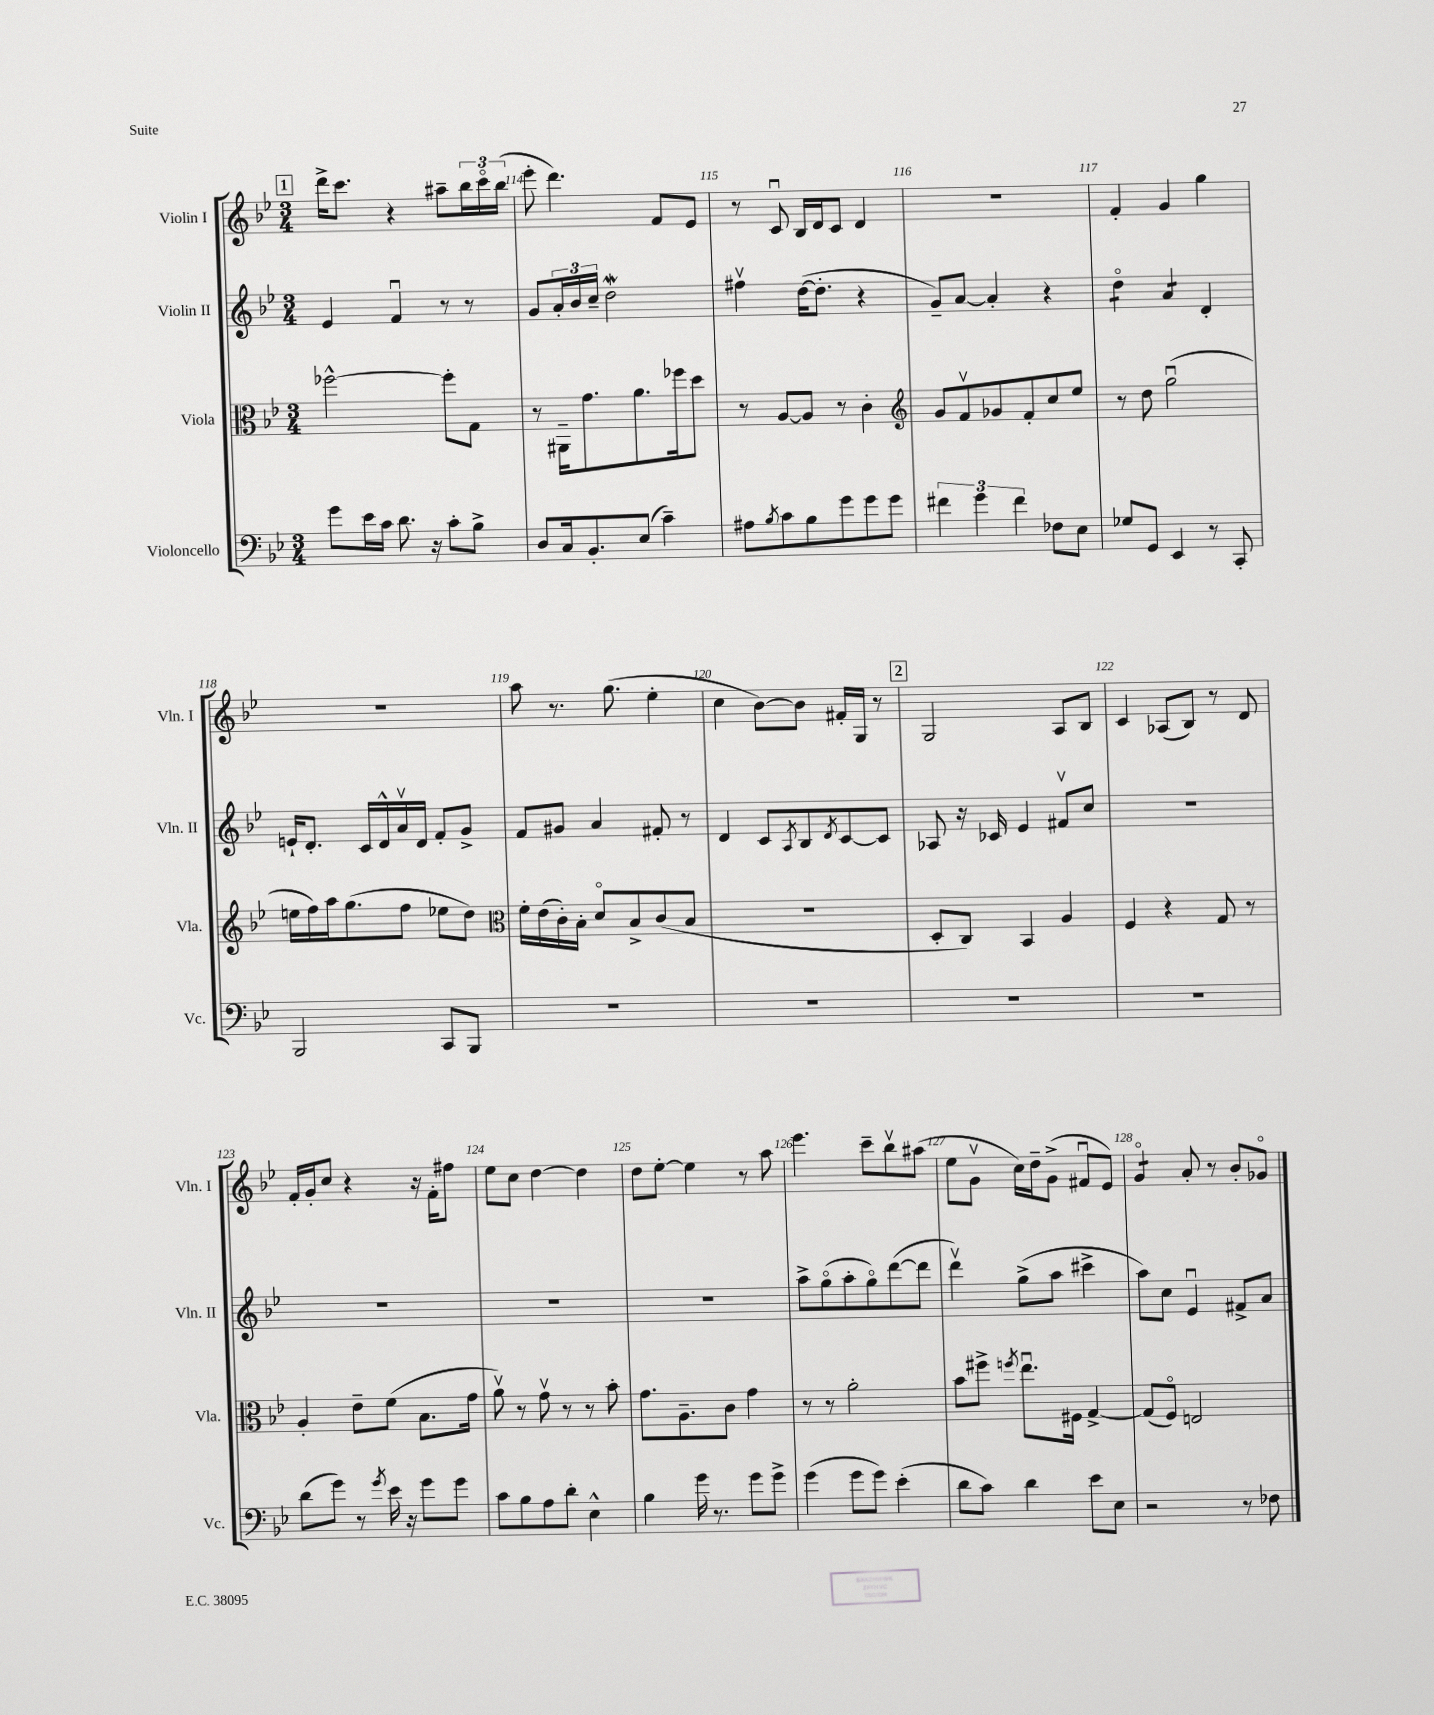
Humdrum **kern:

**kern	**kern	**kern	**kern
*staff4	*staff3	*staff2	*staff1
*clefF4	*clefC3	*clefG2	*clefG2
*k[b-e-]	*k[b-e-]	*k[b-e-]	*k[b-e-]
*M3/4	*M3/4	*M3/4	*M3/4
8g\L	[2ff-^^\	4e-/	16ddd^\LK
.	.	.	8.ccc\J
16e-\L	.	.	.
16c\JJ	.	.	.
8.d\	.	4fu/	4r
16r	.	.	.
8c'\L	8ff-'\]L	8r	8aa#~\L
8B-^\J	8G\J	8r	24bb-\L
.	.	.	24ccco\
.	.	.	(24bb-\JJ
=	=	=	=
8D/L	8r	8g/L	8eee-'\
16C/k	16AA#~\LK	24a'/L	4.ddd\)
.	.	24b-/	.
8.BB-'/	8.g\	.	.
.	.	24cc~/JJ	.
.	.	2dd\	.
(8E-/J	8.a\	.	.
4c~\)	.	.	8f/L
.	16ff-\k	.	.
.	8dd\J	.	8e-/J
=	=	=	=
8A#\L	8r	4ff#v\	8r
8qB-/	.	.	.
8c\	[8A/L	.	8cu/
8B-\	8A/]J	([16dd\LK	16B-/LL
.	.	8.dd'\]J	16d/J
8g\	8r	.	8c/J
8g\	4c'\	4r	4d/
8g\J	.	.	.
=	=	=	=
*	*clefG2	*	*
6f#\	8g/L	8g~/L)	2.r
.	8fv/	[8a/J	.
6g\	.	.	.
.	8g-/	4a'/]	.
6f#\	.	.	.
.	8f'/	.	.
8F-\L	8cc/	4r	.
8E-\J	8ee-/J	.	.
=	=	=	=
8G-/L	8r	4ddo\	4f'/
8GG/J	8dd\	.	.
4EE-/	(2ggu\	4a/	4g/
8r	.	4d'/	4gg\
8CC'/	.	.	.
=	=	=	=
2BBB-/	16ee\LL	16e`/LK	2.r
.	16ff\)	8.d'/J	.
.	16aa\J	.	.
.	(8.gg\	.	.
.	.	16c/LL	.
.	.	16d^^/	.
.	8ff\J	16av/	.
.	.	16d/JJ	.
8CC/L	8ee-\L	8f'/L	.
8BBB-/J	8dd\J)	8g^/J	.
=	=	=	=
*	*clefC3	*	*
2.r	16f'\LL	8f/L	8aa\
.	(16e-\	.	.
.	16c'\)	8g#/J	8.r
.	16B-'\JJ	.	.
.	8do/L	4a/	.
.	.	.	(8.gg\
.	8B-^/	.	.
.	(8c/	8f#'/	4ee-'\
.	8B-/J	8r	.
=	=	=	=
2.r	2.r	4d/	4cc\
.	.	8c/L	[8b-\L)
.	.	8qA/	.
.	.	8B-/	8b-\]J
.	.	8qd/	.
.	.	[8c/	16f#'/LL
.	.	.	16G/JJ
.	.	8c/]J	8r
=	=	=	=
2.r	8D'/L	8A-/	2G/
.	8C/J)	16r	.
.	.	16c-/	.
.	4BB-/	4e-/	.
.	4A/	8f#v/L	8A/L
.	.	8cc/J	8B-/J
=	=	=	=
2.r	4F/	2.r	4c/
.	4r	.	(8A-/L
.	.	.	8B-/J)
.	8G/	.	8r
.	8r	.	8d/
=	=	=	=
(8d\L	4A'/	2.r	16f'/LL
.	.	.	16g'/J
8g\J)	.	.	8cc/J
8r	8e-~\L	.	4r
8qg/	.	.	.
16e-\	(8f\J	.	.
16r	.	.	.
8g\L	8.B-\L	.	16r
.	.	.	16f'\LK
8g\J	.	.	8ff#\J
.	16g\Jk	.	.
=	=	=	=
8c\L	8av\)	2.r	8ee-\L
8B-\	8r	.	8cc\J
8A\	8gv\	.	[4dd\
8d'\J	8r	.	.
4E-^^\	8r	.	4dd\]
.	8b-'\	.	.
=	=	=	=
4B-\	8.g\L	2.r	8dd\L
.	.	.	[8ee-'\J
.	8.A~\	.	.
16g\	.	.	4ee-\]
8.r	.	.	.
.	8c\J	.	.
8g\L	4g\	.	8r
8g^\J	.	.	8aa\
=	=	=	=
(4g\	8r	8aa^\L	4.eee-\
.	8r	(8ggo\	.
8g\L	2a'\	8aa'\	.
8g\J)	.	8ggo\)	8ccc~\L
(4e-'\	.	([8ddd\	8bb-v\
.	.	8ddd\]J	(8aa#\J
=	=	=	=
8d\L	8b-\L	4dddv\)	8ee-\L
8c\J)	8ff#^\J	.	8gv\J
.	8qff/	.	.
4d\	8.ee-u\L	(8gg^\L	16cc\LL)
.	.	.	16dd~\J
.	.	8aa\J	(8g^\J
.	16F#\Jk	.	.
8e-\L	[4G^/	4ccc#^\	8f#u/L
8E-\J	.	.	8e-/J)
=	=	=	=
2r	(8G/]L	8aa\L)	4go/
.	8Fo/J)	8cc\J	.
.	2E/	4e-u/	8a'/
.	.	.	8r
8r	.	8f#^/L	8b-'/L
8F-\	.	8a/J	8g-o/J
==	==	==	==
*-	*-	*-	*-
